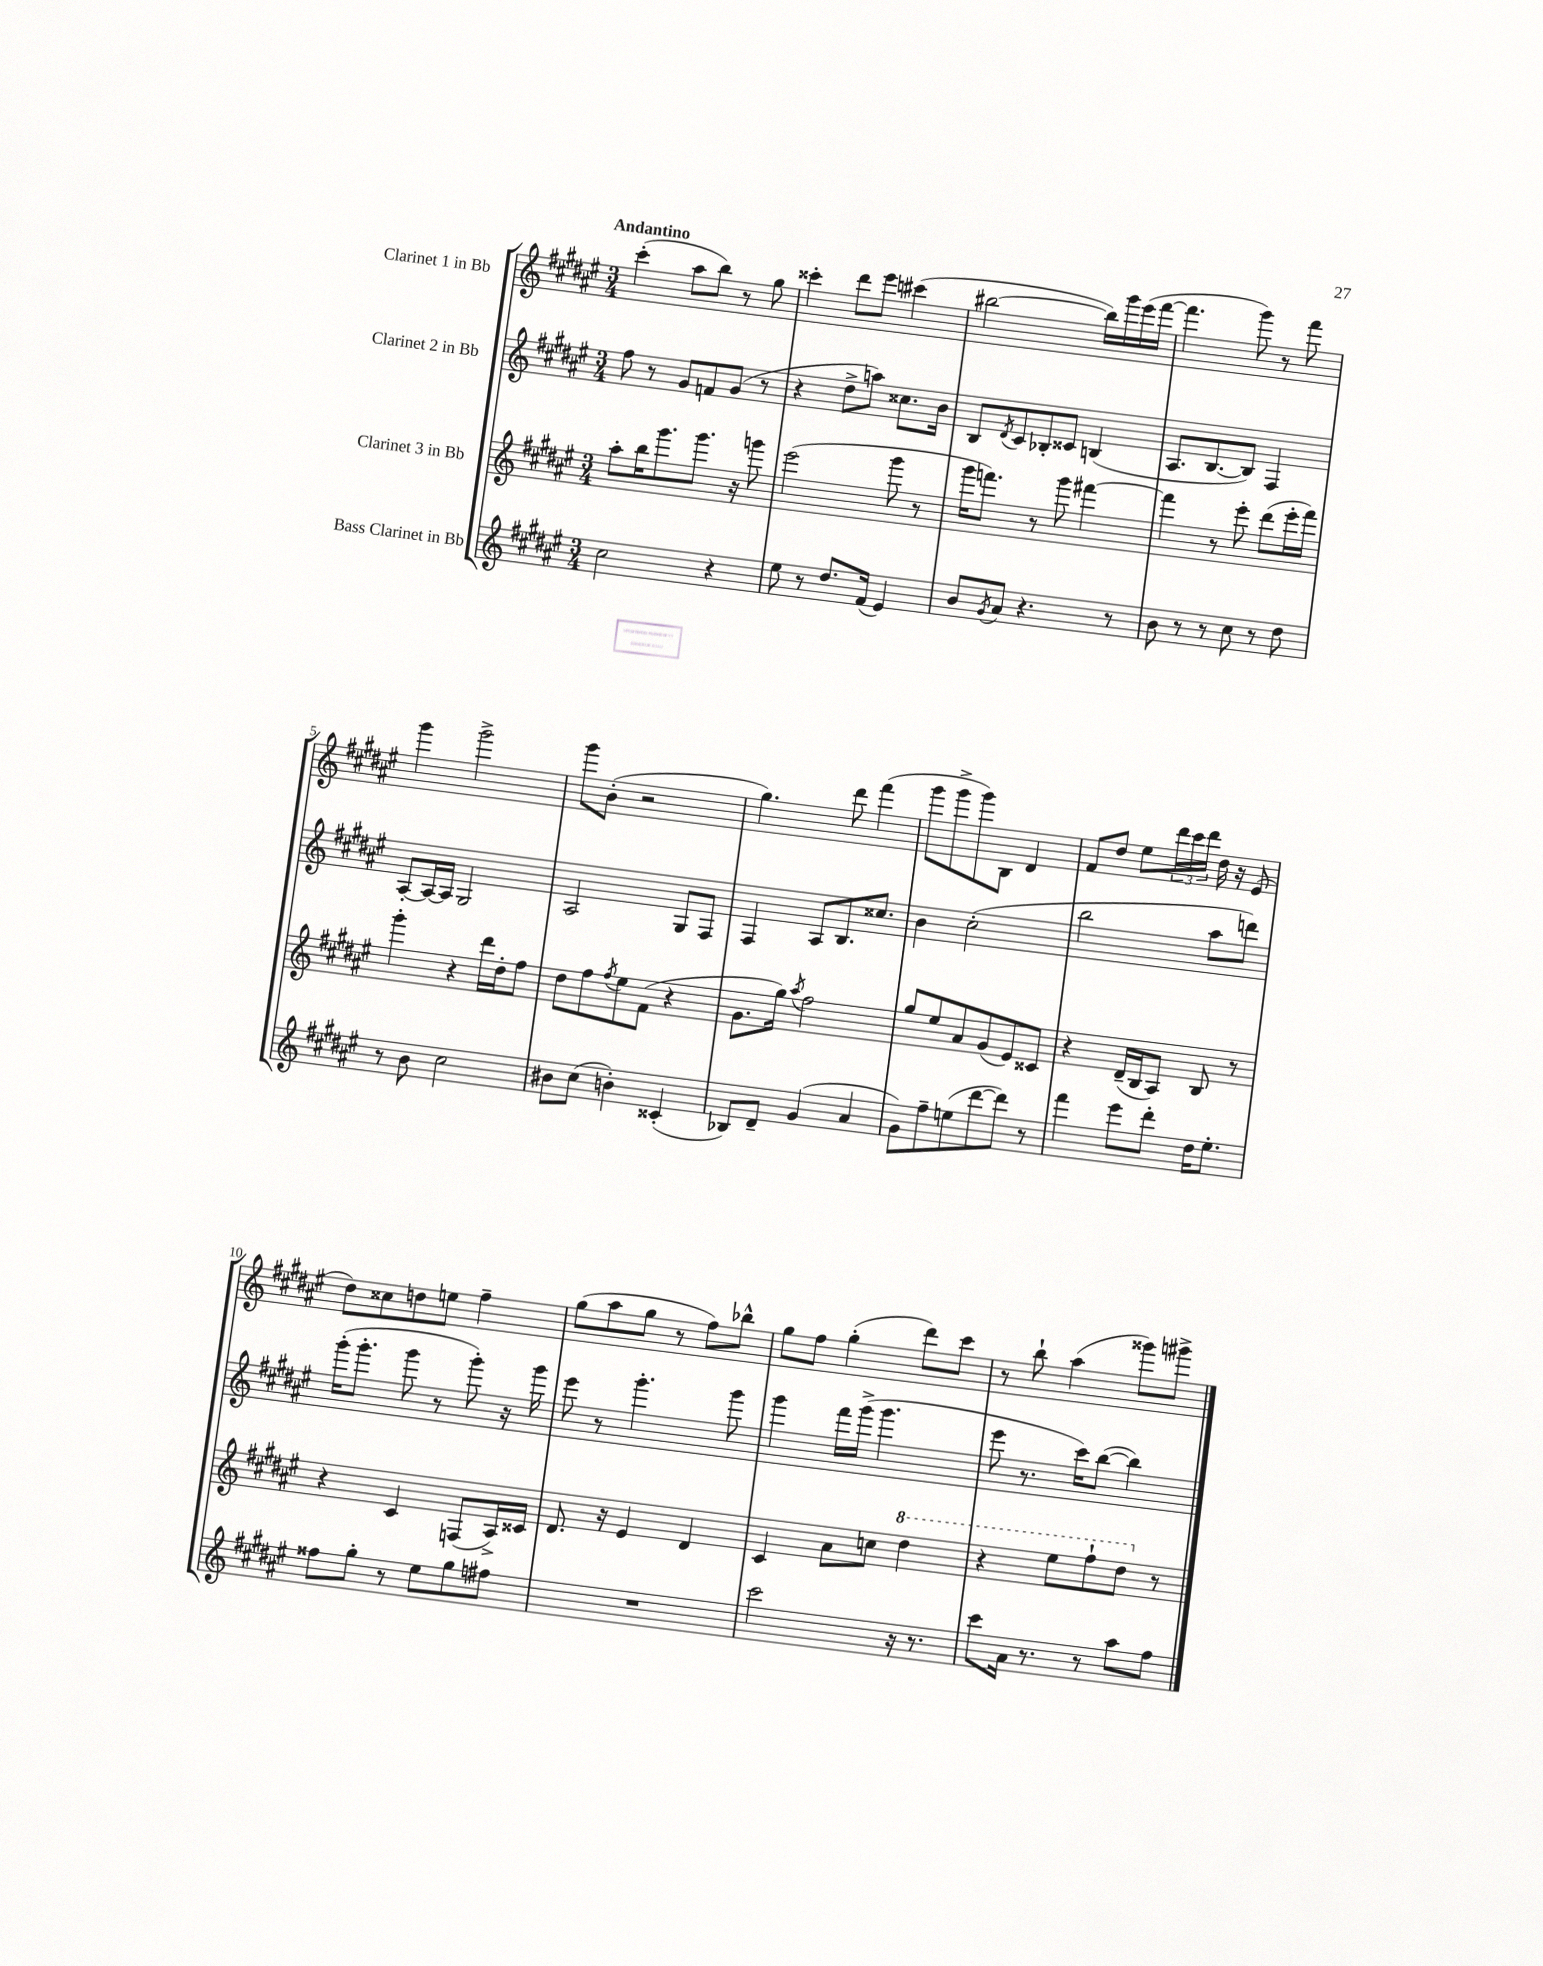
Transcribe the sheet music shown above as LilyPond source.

<<
\new StaffGroup <<
\new Staff = "s0" \with { instrumentName = "Clarinet 1 in Bb" } {
    \clef treble \key fis \major \numericTimeSignature \time 3/4 \tempo "Andantino"
    cis'''4-.( ais''8 b''8) r8 gis''8 |
    cisis'''4-. dis'''8 eis'''8 cis'''4( |
    bis''2~ bis''16) gis'''16 eis'''16( fis'''16~ |
    fis'''4. gis'''8) r8 fis'''8 |
    gis'''4 gis'''2-> |
    gis'''8 b'8-.( r2 |
    gis''4.) dis'''8 fis'''4( |
    gis'''8 gis'''8-> gis'''8) b8 dis'4 |
    fis'8 dis''8 eis''8 \tuplet 3/2 { dis'''16 cis'''16 dis'''16 } dis''16 r16 eis'8( |
    dis''8) cisis''8 d''8 e''8 fis''4-- |
    gis''8( ais''8 gis''8 r8 fis''8) bes''8-^ |
    gis''8 fis''8 gis''4-.( dis'''8) cis'''8 |
    r8 b''8-! ais''4( gisis'''8) gis'''8-> \bar "|." |
}
\new Staff = "s1" \with { instrumentName = "Clarinet 2 in Bb" } {
    \clef treble \key fis \major \numericTimeSignature \time 3/4
    fis''8 r8 gis'8 f'8 gis'8( r8 |
    r4 dis''8-> a''8) cisis''8. b'16 |
    b8 \acciaccatura { dis'8 } cis'8 bes8-. cisis'8 b4( |
    ais8. b8.~ b8) fis4 |
    ais8~-. ais16~ ais16 gis2 |
    ais2 gis8 fis8 |
    fis4 ais8 b8. cisis''8. |
    b'4 cis''2-.( |
    b''2 ais''8 d'''8) |
    gis'''16-.( gis'''8.-. gis'''8 r8 gis'''8-.) r16 gis'''16 |
    eis'''8 r8 gis'''4.-. gis'''8 |
    gis'''4 fis'''16 gis'''16->( gis'''4. |
    eis'''8 r8. cis'''16) b''8~( b''4) \bar "|." |
}
\new Staff = "s2" \with { instrumentName = "Clarinet 3 in Bb" } {
    \clef treble \key fis \major \numericTimeSignature \time 3/4
    ais''8-. b''16 gis'''8. gis'''8. r16 g'''8 |
    eis'''2( gis'''8 r8 |
    gis'''16 f'''8.) r8 gis'''8 fis'''4~ |
    fis'''4 r8 eis'''8-. dis'''8( eis'''16-. fis'''16) |
    gis'''4-. r4 dis'''16 dis''16-. fis''8 |
    dis''8 fis''8 \acciaccatura { fis''8 } eis''8 fis'8( r4 |
    gis'8. gis''16) \acciaccatura { ais''8 } fis''2 |
    gis''8 eis''8 ais'8 gis'8( eis'8) cisis'8 |
    r4 dis'16--( b16 ais8) b8 r8 |
    r4 cis'4 f8( ais16->) cisis'16 |
    dis'8. r16 eis'4 dis'4 |
    cis'4 ais'8 c''8 \ottava #1 dis'''4 |
    r4 eis'''8 fis'''8-! dis'''8 \ottava #0 r8 \bar "|." |
}
\new Staff = "s3" \with { instrumentName = "Bass Clarinet in Bb" } {
    \clef treble \key fis \major \numericTimeSignature \time 3/4
    cis''2 r4 |
    eis''8 r8 dis''8. fis'16( eis'4) |
    b'8 \acciaccatura { gis'8 } ais'8 r4. r8 |
    b'8 r8 r8 cis''8 r8 dis''8 |
    r8 b'8 cis''2 |
    bis'8 cis''8( b'4-.) cisis'4-.( |
    bes8) dis'8-- gis'4( ais'4 |
    gis'8) fis''8-- e''8( dis'''8~ dis'''8) r8 |
    fis'''4 eis'''8 dis'''8-. dis''16 eis''8.-. |
    fisis''8 gis''8-. r8 eis''8 gis''8 fis''8 |
    R2. |
    cis'''2 r16 r8. |
    cis'''8 ais'16 r8. r8 ais''8 fis''8 \bar "|." |
}
>>
>>
